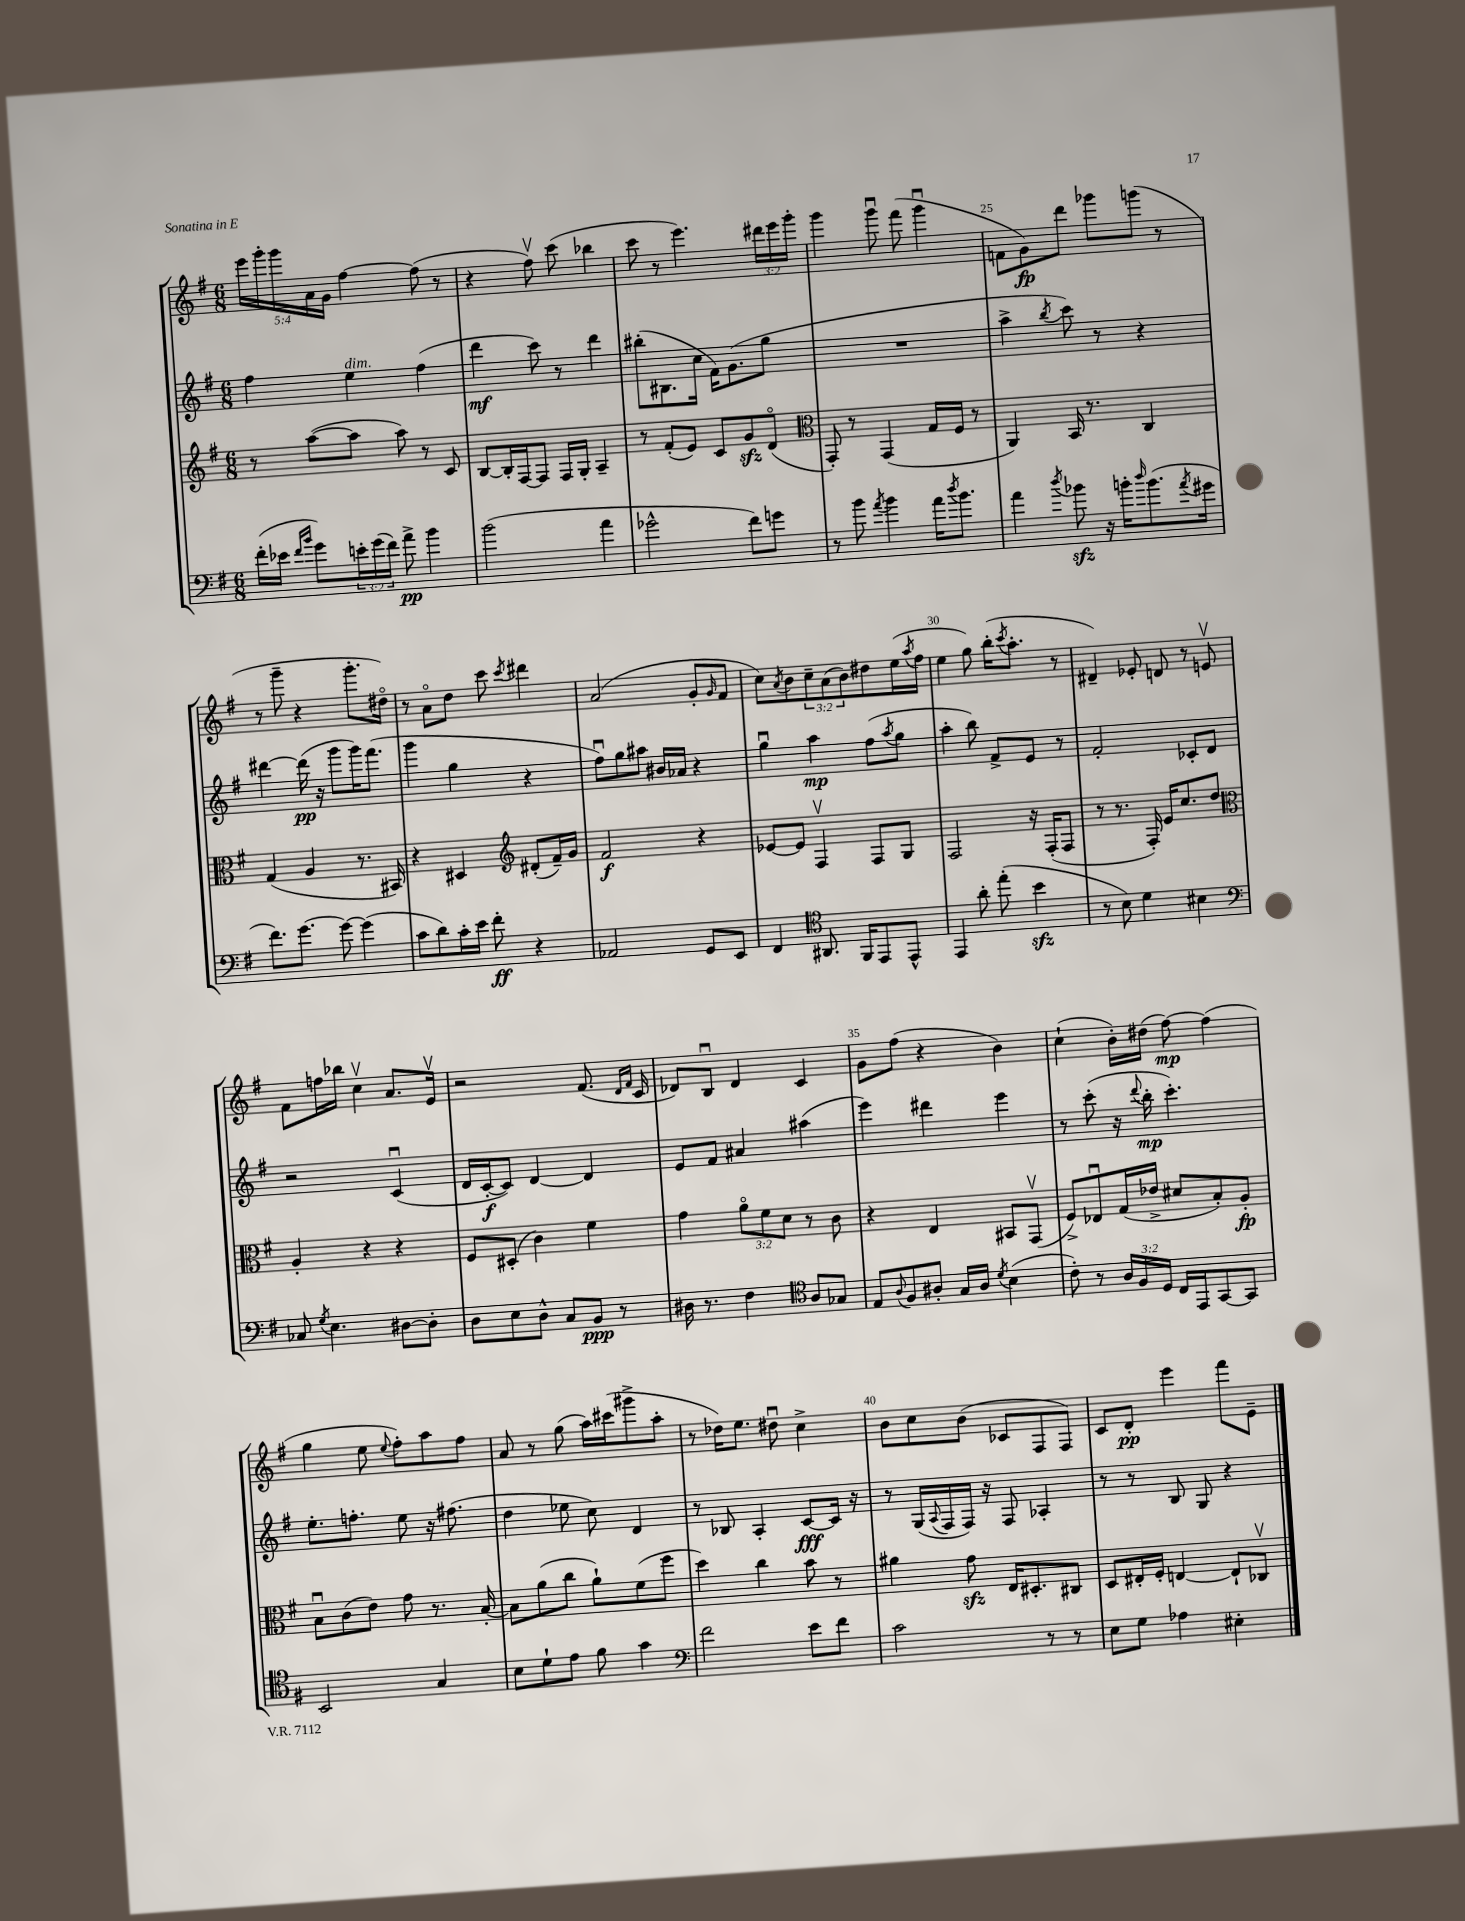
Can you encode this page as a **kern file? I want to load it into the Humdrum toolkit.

**kern	**kern	**kern	**kern
*staff4	*staff3	*staff2	*staff1
*clefF4	*clefG2	*clefG2	*clefG2
*k[f#]	*k[f#]	*k[f#]	*k[f#]
*M6/8	*M6/8	*M6/8	*M6/8
(16f#'	8r	4ff#	20eee
.	.	.	20ggg'
16e-	.	.	.
.	.	.	20ggg
16qqf#	.	.	.
16qqb	.	.	.
8g)	([8aa	.	.
.	.	.	20a
.	.	.	20g
24e'	8aa]	4ee	[4ff#
(24g	.	.	.
24f#)	.	.	.
8a^	8aa)	.	.
4b	8r	(4ff#	(8ff#]
.	8c	.	8r
=	=	=	=
(2b	[8B	4ddd	4r
.	16B']	.	.
.	[16F#	.	.
.	8F#]	8ccc)	8ff#v)
.	16F#	8r	(8ccc
.	16G'	.	.
4a	4A~	4ddd	4bb-
=	=	=	=
2g-^^	8r	(8bb#'	8ccc
.	(8f#'	8.B#	8r
.	8e)	.	4.eee)
.	.	16cc	.
.	8c	16f#)	.
.	.	(8.g	.
8f#)	8g	.	.
8g	(8do	8gg	24ddd#
.	.	.	24eee
.	.	.	24ggg'
=	=	=	=
*	*clefC3	*	*
8r	8GG')	2.r	4ggg
8b	8r	.	.
8qa	.	.	.
4b	(4GG	.	8gggu
.	.	.	(8fff#
16a	16G	.	4gggu
8qdd	.	.	.
8.b	16F#	.	.
.	8r	.	.
=	=	=	=
4a	4AA)	4aa^	8f
.	.	.	8g)
8qdd	.	8qbb	.
8b-	16BB	8ccc)	8ddd
.	8.r	.	.
16r	.	8r	8ggg-
16b'	.	.	.
16qqdd	.	.	.
(8.b	4C	4r	(8ggg
.	.	.	8r
8qa	.	.	.
16g#	.	.	.
=	=	=	=
8.f#)	(4G	[4ddd#	8r
.	.	.	8ggg~
[8.g	.	.	.
.	4A	(16ddd#]	4r
.	.	16r	.
8g_	.	8ggg	.
(4g]	8.r	16ggg)	8.ggg'
.	.	(8.fff#	.
.	16BB#)	.	16dd#o)
=	=	=	=
8c	4r	4ggg	8r
8d)	.	.	8ao
16c'	4D#	4gg	8dd
16e	.	.	.
8f#'	.	.	8ccc
*	*clefG2	*	*
.	.	.	8qccc
4r	(8d#'	4r	4ddd#
.	16f#~)	.	.
.	16g	.	.
=	=	=	=
2AA-	2f#	8ff#u)	(2a
.	.	8gg	.
.	.	8aa#	.
.	.	16b#	.
.	.	16a-	.
8GG	4r	4r	8g'
.	.	.	16qqg
8EE	.	.	8f#
=	=	=	=
4FF#	[8e-	4ggu	8cc)
.	.	.	8qa
.	8e-]	.	8b
*clefC4	*	*	*
8.AA#	4F#v	4aa	12cc~
.	.	.	(12a
.	.	.	12b)
16FF#	.	.	.
8EE	8F#	(8ff#	8dd#
.	.	8qaa	.
8EE^^	8G	8gg	(16ee
.	.	.	8qaa
.	.	.	16ff#
=	=	=	=
4EE	2F#	4aa'	4ee
8a'	.	8bb)	8gg)
(8ee'	.	8f#^	(16bb'
.	.	.	8qccc
.	.	.	8.aa'
4b	16r	8e	.
.	(16F#'	.	.
.	8F#	8r	8r
=	=	=	=
8r	8r	2f#'	4d#~)
8B)	8.r	.	.
4d	.	.	8e-'
.	16F#')	.	.
.	16e	.	8d
.	8.cc	.	.
4B#	.	8c-'	8r
.	8dd	8d	8ev
=	=	=	=
*clefF4	*clefC3	*	*
8C-	4A'	2r	8f#
8qG	.	.	.
4.E	.	.	16ff
.	.	.	16bb-
.	4r	.	4ccv
[8D#	4r	(4cu	8.a
8D#']	.	.	.
.	.	.	16ev
=	=	=	=
8D	8F#	16d	2r
.	.	[16c'	.
8E	(8D#'	8c])	.
8D^^	4c)	[4d	.
8C	.	.	.
8BB	4f#	4d]	(8.f#
8r	.	.	.
.	.	.	16qqd
.	.	.	16qqf#
.	.	.	16c
=	=	=	=
16D#	4g	8e	8d-)
8.r	.	.	.
.	.	8f#	8Bu
4F#	12ao	4a#	4d-
.	12f#	.	.
.	12d	.	.
*clefC4	*	*	*
8A	8r	(4aa#	4c
8G-	8c	.	.
=	=	=	=
8E	4r	4eee)	8g
8qqA	.	.	.
8F#	.	.	(8ff#
8A#'	4E	4ddd#	4r
16G	.	.	.
16A#	.	.	.
8qd	.	.	.
(4B	8BB#	4eee	4b)
.	(8GGv	.	.
=	=	=	=
8c')	8F#^)	8r	(4cc`
8r	8E-u	(8ccc'	.
24A	(16G	16r	16b')
24F#	.	.	.
.	.	8qqddd	.
.	16e-^	16bb'	(16dd#
24D	.	.	.
16C	8d#	4.ccc')	[8ff#)
16EE	.	.	.
[8GG	8B')	.	(4ff#]
8GG]	8A'	.	.
=	=	=	=
2BB	8Bu	8.ee'	4gg
.	(8c	.	.
.	.	8.ff'	.
.	8e)	.	8ee
.	.	.	8qqee
.	8g	8ee	8ff#')
4G	8.r	16r	8aa
.	.	(8.ff#	.
.	.	.	8ff#
.	[16B'	.	.
=	=	=	=
8B	8B]	4dd	8a
8d`	(8a	.	8r
8e	8cc	8ee-	(8gg
8f#	8a`)	8cc)	16aa)
.	.	.	(16ccc#
4g	(8f#	4d	8ggg#^
.	8ff#	.	8aa'
=	=	=	=
*clefF4	*	*	*
2f#	4dd)	8r	8r
.	.	8B-	16dd-)
.	.	.	8.ee
.	4cc	4A'	.
.	.	.	8dd#u
8e	8b	[8c	4cc^
8f#	8r	16c]	.
.	.	16r	.
=	=	=	=
2c	4a#	8r	8b
.	.	(16G	8cc
.	.	8qqA	.
.	.	16F#	.
.	8g	16F#)	(8b
.	.	16r	.
.	16E	8F#	8c-
.	8.D#'	.	.
8r	.	4A-'	8F#
8r	8C#	.	8F#)
=	=	=	=
8E	8D	8r	8c
8G	16E#'	8r	8d'
.	16F#'	.	.
4A-	[4E	8B	4eee
.	.	8G	.
4E#'	8E`]	4r	8fff#
.	8C-v	.	8e~
==	==	==	==
*-	*-	*-	*-
